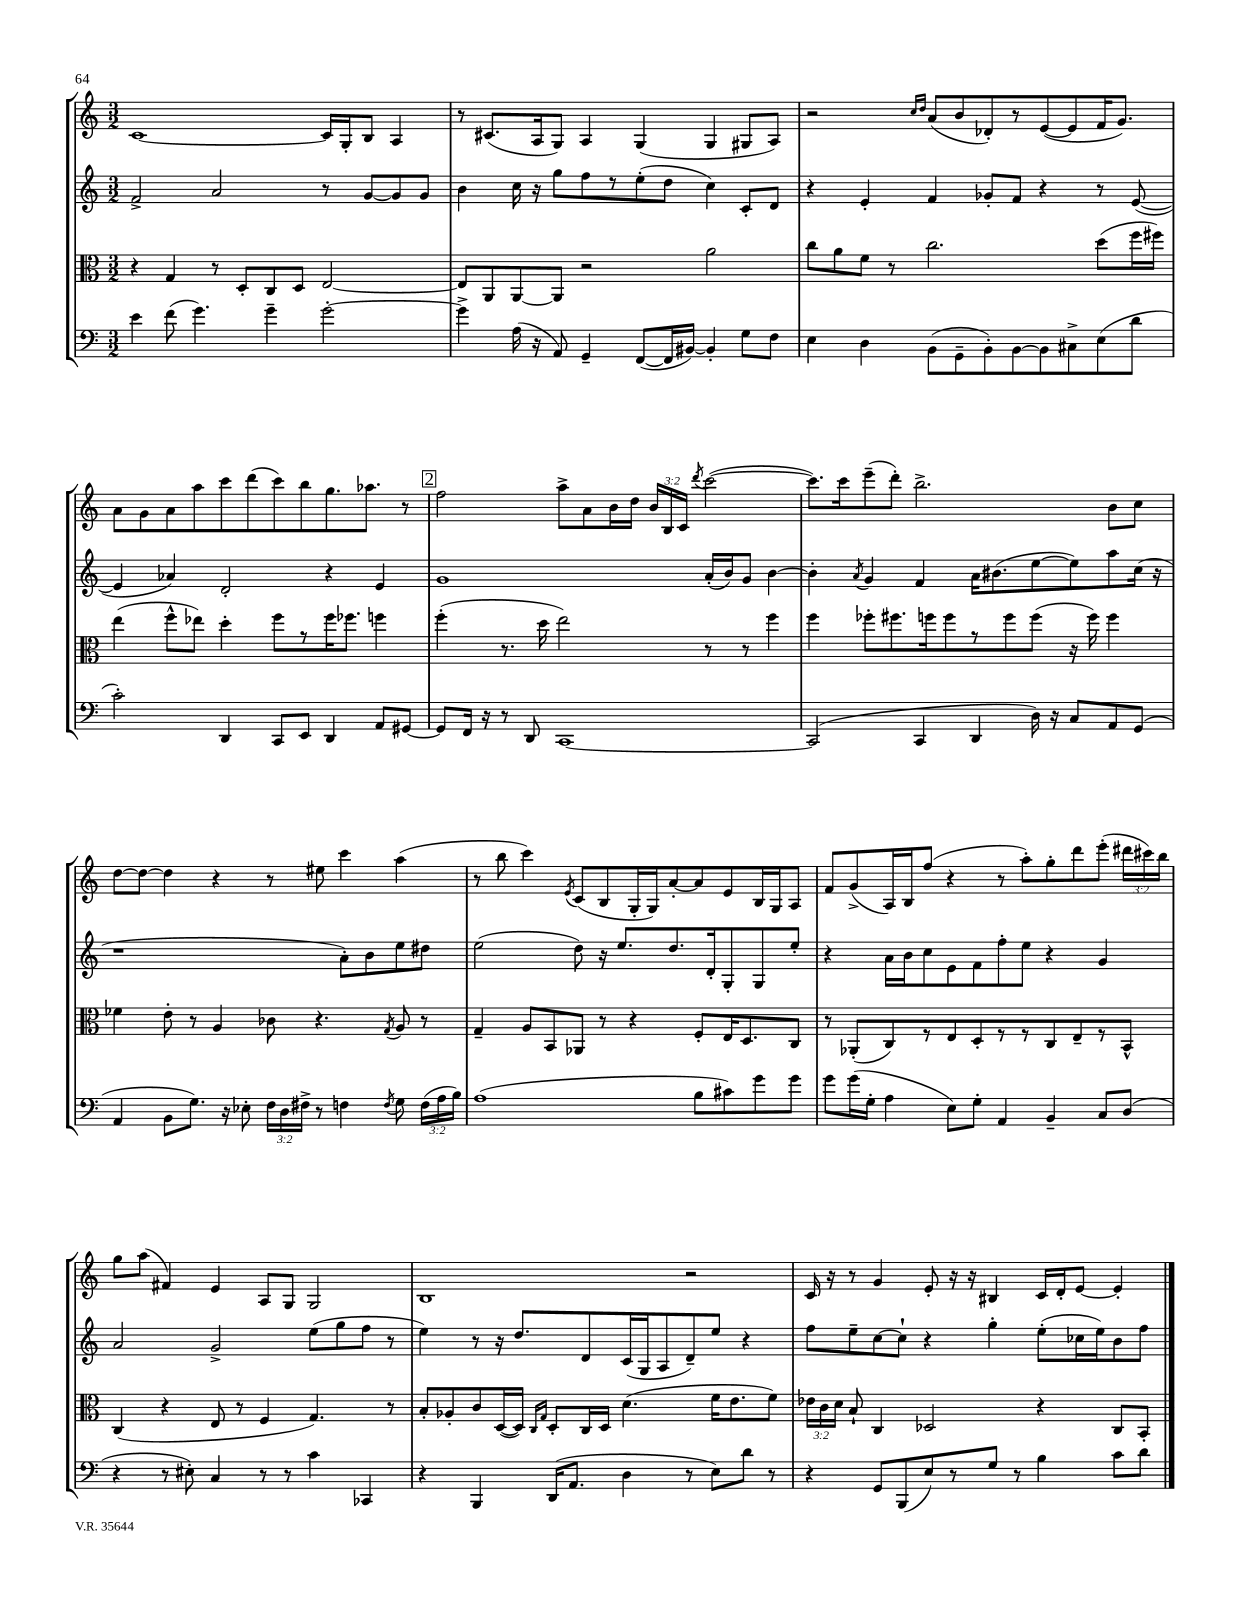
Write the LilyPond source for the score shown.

<<
\new StaffGroup <<
\new Staff = "s0" {
    \clef treble \key c \major \numericTimeSignature \time 3/2 \override Staff.TupletNumber.text = #tuplet-number::calc-fraction-text
    \autoBeamOff c'1~ c'16[ g16-. b8] a4 |
    r8 cis'8.[( a16 g8]) a4 g4( g4 gis8[ a8]) |
    r2 \grace { c''16[ d''16] } a'8[( b'8 des'8-.) r8 e'8~( e'8 f'16 g'8.]) |
    a'8[ g'8 a'8 a''8 c'''8 d'''8( c'''8) b''8 g''8. aes''8.] r8 |
    \mark \markup { \box "2" } f''2 a''8[-> a'8 b'16 d''16] \tuplet 3/2 { b'16[ b16 c'16] } \acciaccatura { d'''8 } c'''2~( |
    c'''8.[) c'''16 e'''8--( d'''8]-.) b''2.-> b'8[ c''8] |
    d''8[~ d''8]~ d''4 r4 r8 eis''8 c'''4 a''4( |
    r8 b''8 c'''4) \acciaccatura { e'8 } c'8[( b8 g16-. g16) a'8~-. a'8 e'8 b16 g16 a8] |
    f'8[ g'8->( a16) b16 f''8]( r4 r8 a''8[-.) g''8-. d'''8 e'''8]-.( \tuplet 3/2 { dis'''16[ cis'''16) b''16] } |
    g''8[ a''8]( fis'4) e'4 a8[ g8] g2 |
    b1 r2 |
    c'16 r16 r8 g'4 e'8-. r16 r16 bis4 c'16[ d'16-. e'8]~ e'4-. \bar "|." |
}
\new Staff = "s1" {
    \clef treble \key c \major \numericTimeSignature \time 3/2
    \autoBeamOff f'2-> a'2 r8 g'8[~ g'8 g'8] |
    b'4 c''16 r16 g''8[ f''8 r8 e''8-.( d''8] c''4) c'8[-. d'8] |
    r4 e'4-. f'4 ges'8[-. f'8] r4 r8 e'8~( |
    e'4 aes'4) d'2-. r4 e'4 |
    \mark \markup { \box "2" } g'1 a'16[-.( b'16) g'8] b'4~ |
    b'4-. \acciaccatura { a'8 } g'4 f'4 a'16[ bis'8.( e''8~ e''8) a''8 c''16]( r16 |
    r1 a'8[-.) b'8 e''8 dis''8] |
    e''2( d''8) r16 e''8.[ d''8. d'16-. g8-. g8 e''8]-. |
    r4 a'16[ b'16 c''8 e'8 f'8 f''8-. e''8] r4 g'4 |
    a'2 g'2-> e''8[( g''8 f''8] r8 |
    e''4) r8 r16 d''8.[ d'8 c'16( g16 a8 d'8--) e''8] r4 |
    f''8[ e''8-- c''8~ c''8]-! r4 g''4-. e''8[-.( ces''16 e''16) b'8 f''8] \bar "|." |
}
\new Staff = "s2" {
    \clef alto \key c \major \numericTimeSignature \time 3/2 \override Staff.TupletNumber.text = #tuplet-number::calc-fraction-text
    \autoBeamOff r4 g4 r8 d8[-. c8 d8] e2~ |
    e8[ a,8 a,8~ a,8] r2 a'2 |
    c''8[ a'8 f'8] r8 c''2. d''8[( f''16 fis''16]) |
    e''4( f''8[-^ ees''8]) d''4-. f''8[ r8 f''16 fes''8.] f''4 |
    \mark \markup { \box "2" } f''4-.( r8. d''16 e''2) r8 r8 f''4 |
    f''4 fes''8[-. fis''8. f''16 f''8 r8 f''8 f''8]( r16 f''16) f''4 |
    fes'4 e'8-. r8 a4 ces'8 r4. \acciaccatura { g8 } a8 r8 |
    g4-- a8[ b,8 aes,8] r8 r4 f8[-. e16 d8. c8] |
    r8 aes,8[-.( c8) r8 e8 d8-. r8 r8 c8 e8-- r8 b,8]-^ |
    c4( r4 e8 r8 f4 g4.) r8 |
    b8[-. aes8-. c'8 d16~( d16]) \grace { c16[ g16] } d8[-. c16 d16] d'4.( f'16[ e'8. f'8]) |
    \tuplet 3/2 { ees'16[ c'16 d'16] } b8-! c4 des2 r4 c8[ b,8]-. \bar "|." |
}
\new Staff = "s3" {
    \clef bass \key c \major \numericTimeSignature \time 3/2 \override Staff.TupletNumber.text = #tuplet-number::calc-fraction-text
    \autoBeamOff e'4 f'8( g'4.) g'4-- g'2~-. |
    g'4-> a16( r16 a,8) g,4-- f,8[~( f,16 bis,16]~) bis,4-. g8[ f8] |
    e4 d4 b,8[( g,8-- b,8-.) b,8~ b,8 cis8-> e8( d'8] |
    c'2-.) d,4 c,8[ e,8] d,4 a,8[ gis,8]~ |
    \mark \markup { \box "2" } gis,8[ f,16] r16 r8 d,8 c,1~ |
    c,2( c,4 d,4 d16) r16 c8[ a,8 g,8]( |
    a,4 b,8[ g8.]) r16 ees8-. \tuplet 3/2 { f16[ d16 fis16]-> } r8 f4 \acciaccatura { f8 } g8 \tuplet 3/2 { f16[( a16 b16]) } |
    a1( b8[ cis'8) g'8 g'8] |
    g'8[ g'16( g16]-. a4 e8[) g8]-. a,4 b,4-- c8[ d8]( |
    r4 r8 eis8-.) c4 r8 r8 c'4 ces,4 |
    r4 b,,4 d,16[( a,8.] d4 r8 e8[) d'8] r8 |
    r4 g,8[ b,,8( e8) r8 g8] r8 b4 c'8[ d'8] \bar "|." |
}
>>
>>
\layout { \context { \Score \remove "Bar_number_engraver" } }
